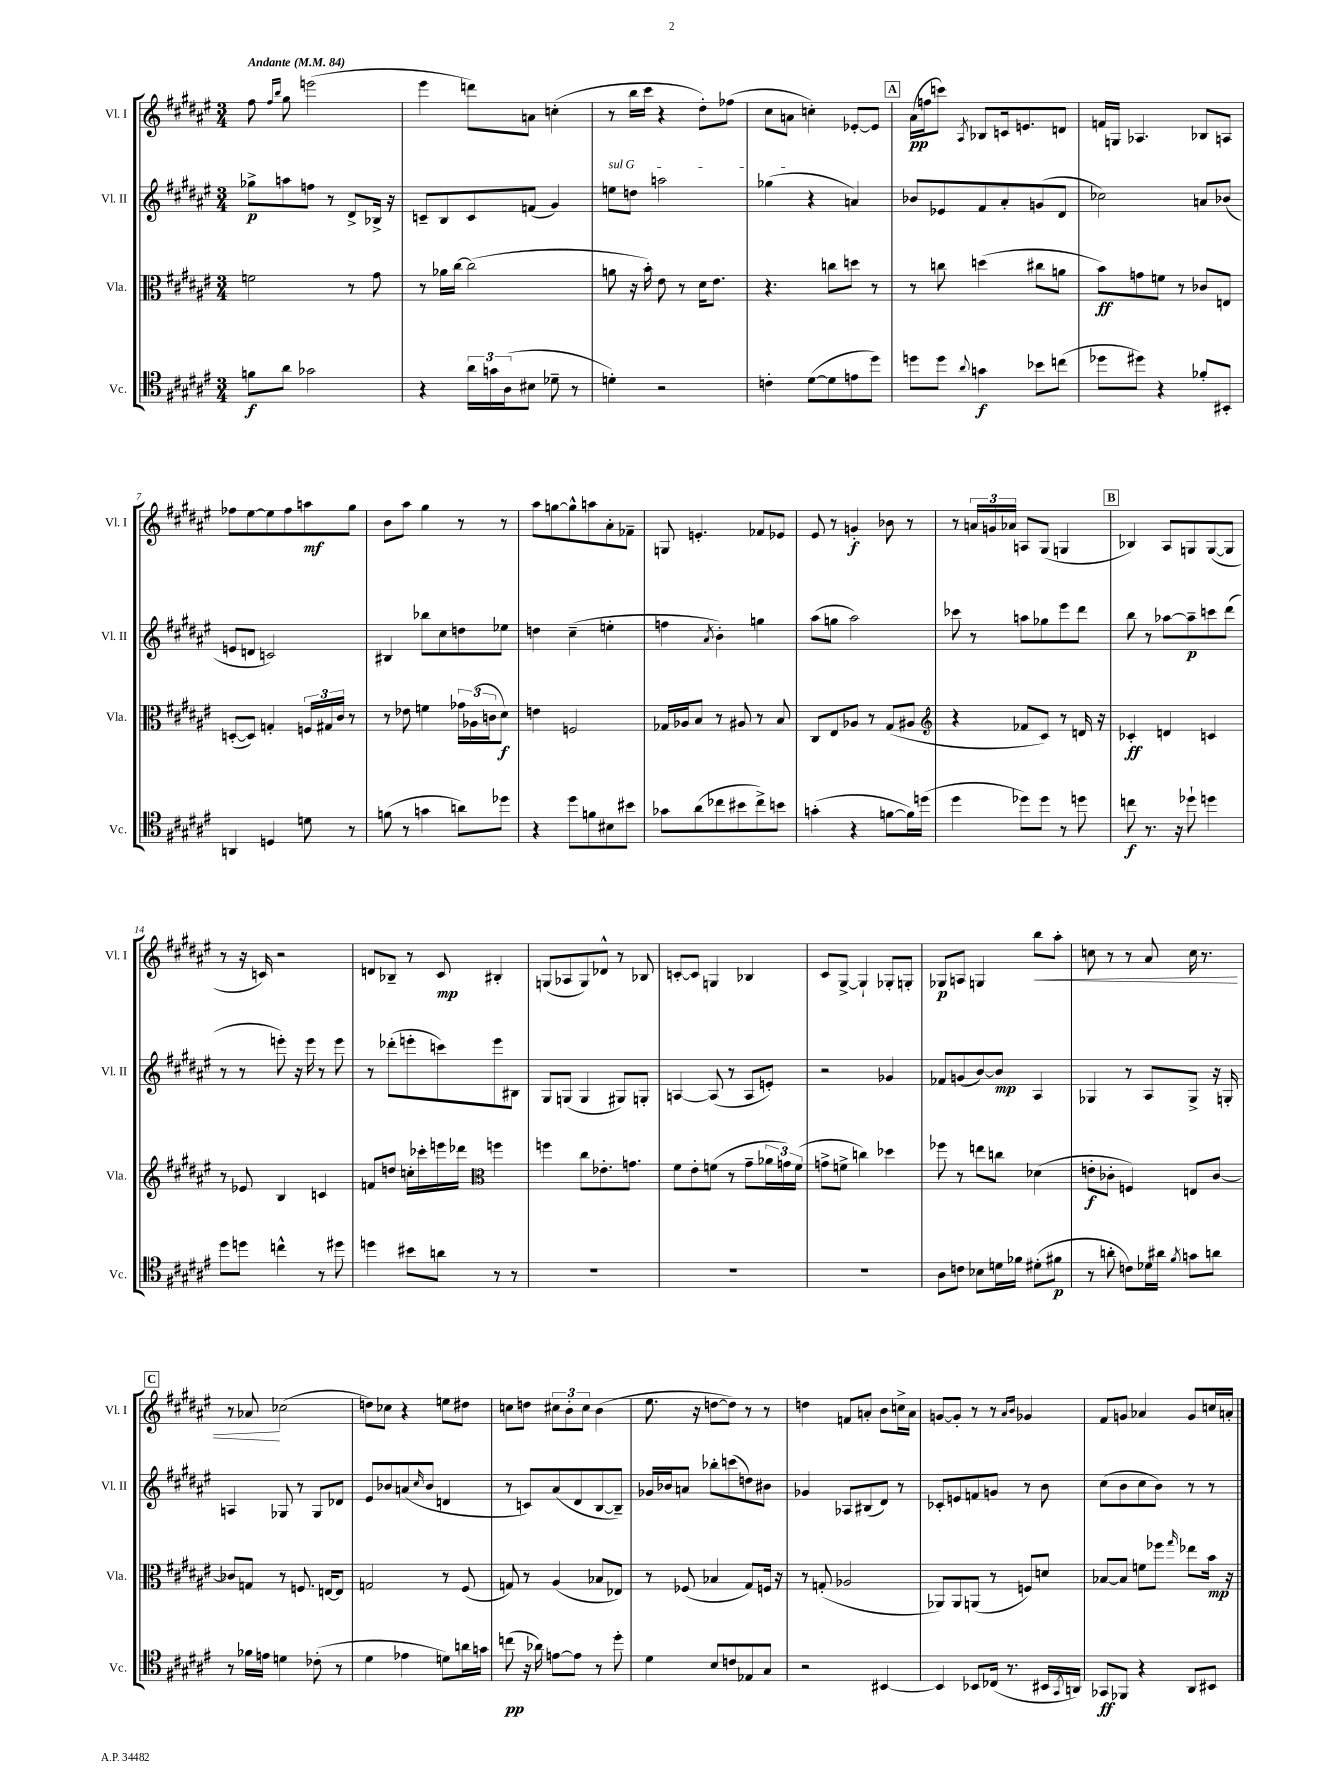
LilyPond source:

<<
\new StaffGroup <<
\new Staff = "s0" \with { instrumentName = "Vl. I" shortInstrumentName = "Vl. I" } {
    \clef treble \key fis \major \numericTimeSignature \time 3/4 \tempo "Andante" 4 = 84
    fis''8 \grace { fis''16 b''16 } gis''8 e'''2( |
    eis'''4 d'''8) a'8 c''4-.( |
    r8 b''16 cis'''16 r4 dis''8-.) fes''8( |
    cis''8 a'8 c''4-.) ees'8~-. ees'8 |
    \mark \markup { \box "A" } ais'16\pp( f''16 c'''8) \acciaccatura { ais8 } bes8 c'16 e'8. d'8 |
    f'16 g16 aes4. bes8 a8 |
    fes''8 eis''8~ eis''8 fes''8 a''8\mf gis''8 |
    b'8 ais''8 gis''4 r8 r8 |
    ais''8 g''8~ g''8-^ a''8 ais'8-. fes'8-- |
    g8 e'4.-. fes'8 ees'8 |
    eis'8 r8 g'4-.\f bes'8 r8 |
    r8 \tuplet 3/2 { a'16 g'16 aes'16 } a8 gis8( g4 |
    \mark \markup { \box "B" } bes4) ais8 g8 g8~( g8 |
    r8 r16 c'16) r2 |
    d'8 bes8-- r8 cis'8\mp bis4-. |
    g8( aes8 g8) des'8-^ r8 bes8 |
    c'8~-. c'8 g4 bes4 |
    cis'8 gis8~-> gis4-! ges8-. g8-. |
    ges8\p a8 g4 b''8\< ais''8-. |
    c''8 r8 r8 ais'8 c''16 r8. |
    \mark \markup { \box "C" } r8 aes'8\! ces''2( |
    d''8) ces''8 r4 e''8 dis''8 |
    c''8 d''8 \tuplet 3/2 { cis''8 b'8-. cis''8 } b'4( |
    eis''8. r16 d''8~ d''8) r8 r8 |
    d''4 f'8 a'8-. b'8 c''16-> a'16 |
    g'8~ g'8-. r8 r8 \grace { ais'16 b'16 } ges'4 |
    fis'8 g'8 aes'4 g'8 c''16 a'16-. \bar "|." |
}
\new Staff = "s1" \with { instrumentName = "Vl. II" shortInstrumentName = "Vl. II" } {
    \clef treble \key fis \major \numericTimeSignature \time 3/4
    ges''8->\p a''8 f''8 r8 dis'8-> bes16-> r16 |
    c'8-- b8 c'8 f'8( gis'4) |
    \once \override TextSpanner.bound-details.left.text = \markup { \italic "sul G" } e''8\startTextSpan d''8 a''2 |
    ges''4\stopTextSpan( r4 a'4) |
    \mark \markup { \box "A" } bes'8 ees'8 fis'8 ais'8-. g'8( dis'8 |
    ces''2) a'8 bes'8( |
    e'8 d'8 c'2) |
    bis4 bes''8 cis''8 d''8 ees''8 |
    d''4 cis''4--( e''4-. |
    f''4 \acciaccatura { ais'8 } b'4-.) g''4 |
    ais''8( g''8 ais''2) |
    ces'''8 r8 a''8 ges''8 eis'''8 dis'''8 |
    \mark \markup { \box "B" } b''8 r8 aes''8~ aes''8--\p c'''8 dis'''8( |
    r8 r8 e'''8-.) r16 e'''16 r8 e'''8 |
    r8 des'''8-.( e'''8-. c'''8) e'''8 bis8 |
    gis8 g8( g4 gis8) g8-. |
    a4~ a8( r8 a8 e'8-.) |
    r2 ges'4 |
    fes'8 g'8( b'8~) b'8\mp ais4 |
    ges4 r8 ais8 ges8-> r16 g16-. |
    \mark \markup { \box "C" } a4 ges8 r8 ges8 des'8 |
    eis'8 bes'8 a'8( \grace { cis''16 } bes'8 d'4 |
    r8 c'8) ais'8( dis'8 b8~ b8--) |
    ges'16 bes'16 a'8 bes''8-. c'''8( d''8) bis'8 |
    ges'4 aes8 bis8( dis'8) r8 |
    ces'8-. e'8 f'8 g'8 r8 b'8 |
    cis''8( b'8 cis''8 b'8) r8 r8 \bar "|." |
}
\new Staff = "s2" \with { instrumentName = "Vla." shortInstrumentName = "Vla." } {
    \clef alto \key fis \major \numericTimeSignature \time 3/4
    f'2 r8 gis'8 |
    r8 aes'16 cis''16~ cis''2( |
    a'8 r16 b'16-.) eis'8 r8 dis'16 eis'8. |
    r4. c''8 d''8 r8 |
    \mark \markup { \box "A" } r8 c''8 d''4( cis''8 a'8 |
    b'8\ff) g'8 f'8 r8 ces'8 e8 |
    d8~-.( d8) g4-. \tuplet 3/2 { f16 gis16 cis'16 } r8 |
    r8 ees'8 f'4 \tuplet 3/2 { ges'16 aes16( c'16 } dis'8\f) |
    e'4 f2 |
    ges16 aes16 b8 r8 ais8 r8 b8 |
    cis8 eis8 aes8 r8 gis8( ais8 |
    \clef treble r4 fes'8 cis'8) r8 d'16 r16 |
    \mark \markup { \box "B" } ces'4-.\ff d'4 c'4 |
    r8 ees'8 b4 c'4 |
    f'8 d''8 c''16-. ces'''16-. e'''16 des'''16 \clef alto f''4 |
    f''4 cis''8 ees'8.-. g'8. |
    fis'8 eis'8-. f'8( r8 gis'8-- \tuplet 3/2 { aes'16 g'16) f'16( } |
    g'8-> f'8-> c''4) des''4 |
    fes''8 r8 e''8 c''8 des'4( |
    e'8-.\f ces'8-. f4) e8 ces'8~ |
    \mark \markup { \box "C" } ces'8 g8 r8 f8. e16~ e8 |
    g2 r8 fis8( |
    g8) r8 ais4( bes8 ees8) |
    r8 fes8( bes4 gis8) f16 r16 |
    r8 g8-.( aes2 |
    aes,8) aes,8 a,8( r8 f8) d'8 |
    bes8~ bes8 f'8 fes''8 \grace { gis''16 } ees''8 b'16\mp r16 \bar "|." |
}
\new Staff = "s3" \with { instrumentName = "Vc." shortInstrumentName = "Vc." } {
    \clef tenor \key fis \major \numericTimeSignature \time 3/4
    f'8\f ais'8 ges'2 |
    r4 \tuplet 3/2 { ais'16 g'16 ais16( } bis8 des'8-- r8 |
    d'4-.) r2 |
    c'4-. dis'8~( dis'8 e'8 dis''8) |
    \mark \markup { \box "A" } d''8 d''8 \appoggiatura { ais'8 } g'4\f bes'8 c''8( |
    des''8 dis''8) r4 fes'8-. bis,8-. |
    a,4 d4 d'8 r8 |
    f'8( r8 g'4 a'8) des''8 |
    r4 dis''8 f'8 bis8 bis'8 |
    ges'8 ais'8( ces''8 bis'8 ces''8->) b'8 |
    g'4-.( r4 f'8~ f'16) d''16( |
    dis''4 des''8) des''8 r8 d''8 |
    \mark \markup { \box "B" } c''8\f r8. r16 des''8-! d''4 |
    dis''8 d''8 c''4-^ r8 dis''8 |
    d''4 bis'8 a'8 r8 r8 |
    R2. |
    R2. |
    R2. |
    ais8 c'8 bes8 d'16 fes'16 dis'8-.( fis'8\p |
    r8 a'8-. c'8) des'16 ais'16 \acciaccatura { fis'8 } g'8 a'8 |
    \mark \markup { \box "C" } r8 fes'16 e'16 d'4 ces'8-.( r8 |
    dis'4 ees'4 d'8) a'16 g'16 |
    c''8\pp( r16 aes'16) e'8~ e'8 r8 dis''8-. |
    dis'4 b8 c'8 ees8 gis8 |
    r2 bis,4~ |
    bis,4 bes,8 ces16( r8. bis,16 \acciaccatura { gis,8 } a,16) |
    ges,8\ff fes,8 r4 ais,8 bis,8 \bar "|." |
}
>>
>>
